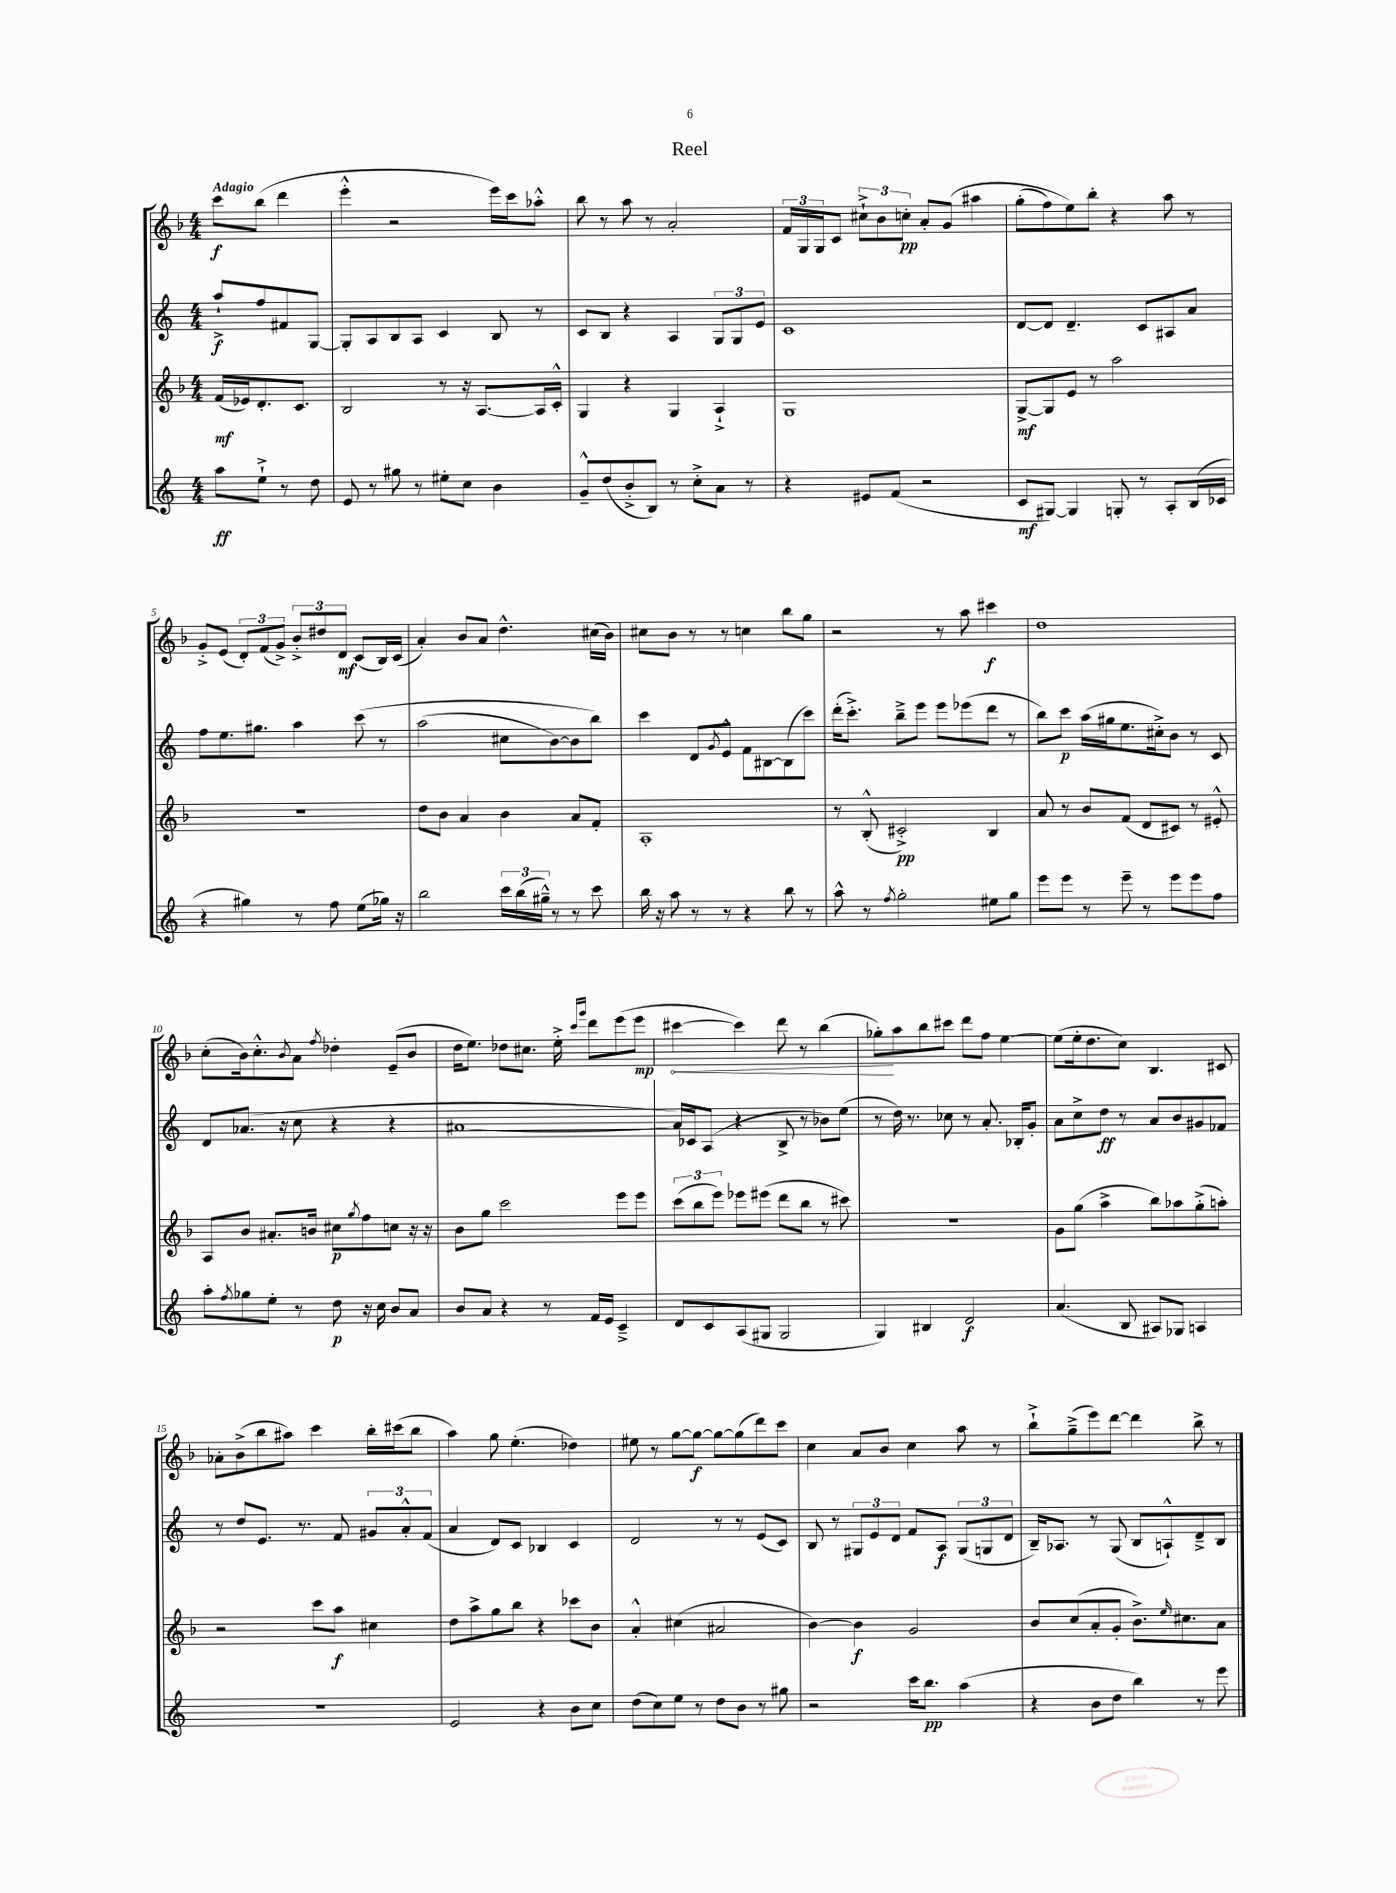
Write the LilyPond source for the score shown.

\header { title = "Reel" }
<<
\new StaffGroup <<
\new Staff = "s0" {
    \clef treble \key f \major \numericTimeSignature \time 4/4 \partial 2 \tempo "Adagio"
    c'''8\f bes''8( d'''4 |
    e'''4-.-^ r2 e'''16) c'''16 aes''8-.-^ |
    bes''8 r8 a''8 r8 a'2-. |
    \tuplet 3/2 { f'16 g16 g16 } c'8 \tuplet 3/2 { cis''8-!-> bes'8 c''8-.\pp } a'8-. g'8\( ais''4 |
    g''8-.( f''8) e''8\) bes''8-. r4 a''8 r8 |
    g'8-.-> e'8( \tuplet 3/2 { d'8-.) f'8( g'8->) } \tuplet 3/2 { bes'8-.-> dis''8 d'8\mf } c'8( bes16) c'16( |
    a'4-.) bes'8 a'8 d''4.-^ cis''16( bes'16) |
    cis''8 bes'8 r8 r8 c''4 bes''8 g''8 |
    r2 r8 a''8 cis'''4\f |
    d''1 |
    c''8-.( bes'16) c''8.-.-^ \acciaccatura { bes'8 } a'8 \acciaccatura { f''8 } des''4-. e'8--( bes'8 |
    d''16 e''8.) des''8 cis''8. e''16-.-> \grace { c'''16 g'''16 } d'''8 e'''8( e'''8\mp |
    \once \override Hairpin.circled-tip = ##t cis'''4~\< cis'''4) d'''8 r8 bes''4( |
    ges''8-.\!) a''8 bes''8 cis'''8 d'''8 f''8 e''4~ |
    e''8( e''16-. d''8. c''8) bes4. cis'8 |
    aes'8-. bes'8->( bes''8 ais''8) c'''4 bes''16-. cis'''16( bes''8 |
    a''4) g''8 e''4.-.( des''4) |
    eis''8 r8 g''8~ g''8~\f g''8~ g''8( d'''8) c'''8 |
    c''4 a'8 bes'8 c''4 a''8 r8 |
    bes''8-!-> g''8--->( e'''8) d'''8~ d'''4 bes''8-> r8 \bar "|." |
}
\new Staff = "s1" {
    \clef treble \key c \major \numericTimeSignature \time 4/4 \partial 2
    a''8-!->\f f''8 fis'8 g8~ |
    g8-. a8 b8 a8 c'4 b8 r8 |
    c'8 b8 r4 a4 \tuplet 3/2 { g8 g8 e'8 } |
    c'1 |
    d'8~ d'8 d'4.-- c'8 ais8 a'8 |
    f''8 e''8. gis''8. a''4 c'''8\( r8 |
    a''2( cis''8 b'8~) b'8 b''8\) |
    c'''4 d'8 \acciaccatura { g'8 } e'8-^ f'8 bis8~ bis8( c'''8) |
    d'''16-.( c'''8.-.->) b''8---> e'''8 e'''8 ees'''8( d'''8 r8 |
    b''8) c'''8\p a''16( gis''16 e''8. cis''16-.->) b'8 r8 c'8 |
    d'8 aes'8.( r16 c''8 r4 r4 |
    ais'1~ |
    ais'16) ces'16 a8( r4 b8-> r8 bes'8) e''8( |
    r8 d''16) r8. ces''8 r8 a'8.-. bes16-. g'8-. |
    a'8 c''8-> d''8\ff r8 a'8 b'8 gis'8 fes'8 |
    r8 d''8 e'8. r8. f'8 \tuplet 3/2 { gis'8 a'8-.-^ f'8( } |
    a'4 d'8) c'8 bes4 c'4 |
    d'2 r8 r8 e'8( c'8) |
    b8 r8 \tuplet 3/2 { gis8 e'8 d'8 } f'8 a8\f \tuplet 3/2 { gis8( g8 d'8 } |
    b16--) aes8. r8 g8( b8 a8-!-^) d'8---> b8 \bar "|." |
}
\new Staff = "s2" {
    \clef treble \key f \major \numericTimeSignature \time 4/4 \partial 2
    f'16\mf( ees'16) d'8.-. c'8. |
    bes2 r8 r16 a8.~ a16 c'16-.-^ |
    g4 r4 g4 a4-!-> |
    g1 |
    g8~->\mf g8 e'8 r8 a''2 |
    r1 |
    d''8 bes'8 a'4 bes'4 a'8 f'8-. |
    a1-. |
    r8 bes8-.-^( cis'2-.->\pp) bes4 |
    a'8 r8 bes'8 f'8( d'8 cis'8) r8 eis'8-.-^ |
    a8 bes'8 ais'8.-. b'16 cis''8\p \acciaccatura { g''8 } f''8 c''8 r16 r16 |
    bes'8 g''8 c'''2 e'''8 e'''8 |
    \tuplet 3/2 { c'''8( bes''8 e'''8) } ees'''8 eis'''8( d'''8 bes''8 r8 cis'''8) |
    R1 |
    g'8 g''8( a''4-> bes''8) aes''8 g''8-.->( a''8-.) |
    r2 c'''8 a''8\f cis''4 |
    d''8 a''8-> g''8 bes''8 r4 ces'''8 bes'8 |
    a'4-.-^ cis''4( ais'2 |
    bes'4~) bes'4\f g'2 |
    bes'8 c''8( a'8-. g'8-. bes'8.->) \grace { e''16 } cis''8. a'8 \bar "|." |
}
\new Staff = "s3" {
    \clef treble \key c \major \numericTimeSignature \time 4/4 \partial 2
    a''8\ff e''8-!-> r8 d''8 |
    e'8 r8 gis''8 r8 eis''8-. c''8 b'4 |
    g'8---^ d''8( b'8-.-> b8) r8 c''8-.-> a'8 r8 |
    r4 eis'8 f'8( r2 |
    c'8\mf gis8~) gis4 g8-. r8 a8-. b16( ces'16 |
    r4 gis''4) r8 f''8 e''8( ges''16) r16 |
    b''2 \tuplet 3/2 { c'''16 b''16( gis''16---^) } r8 r8 c'''8 |
    b''16 r16 a''8 r8 r8 r4 b''8 r8 |
    a''8-^ r8 \acciaccatura { f''8 } g''2-. eis''8 g''8 |
    e'''8 e'''8 r8 e'''8-- r8 e'''8 e'''8 f''8 |
    a''8-. \acciaccatura { f''8 } ges''8 e''8-. r8 d''8\p r16 c''16 b'8 a'8 |
    b'8 a'8 r4 r8 f'16 e'16 c'4---> |
    d'8 c'8 a8( gis8 gis2 |
    g4) bis4 d'2\f |
    a'4.( b8 ais8) ges8 a4 |
    R1 |
    e'2 r4 b'8 c''8 |
    d''8( c''8) e''8 r8 d''8 b'8 r8 gis''8 |
    r2 c'''16 b''8.\pp a''4( |
    r4 b'8 d''8 b''4) r8 e'''8 \bar "|." |
}
>>
>>
